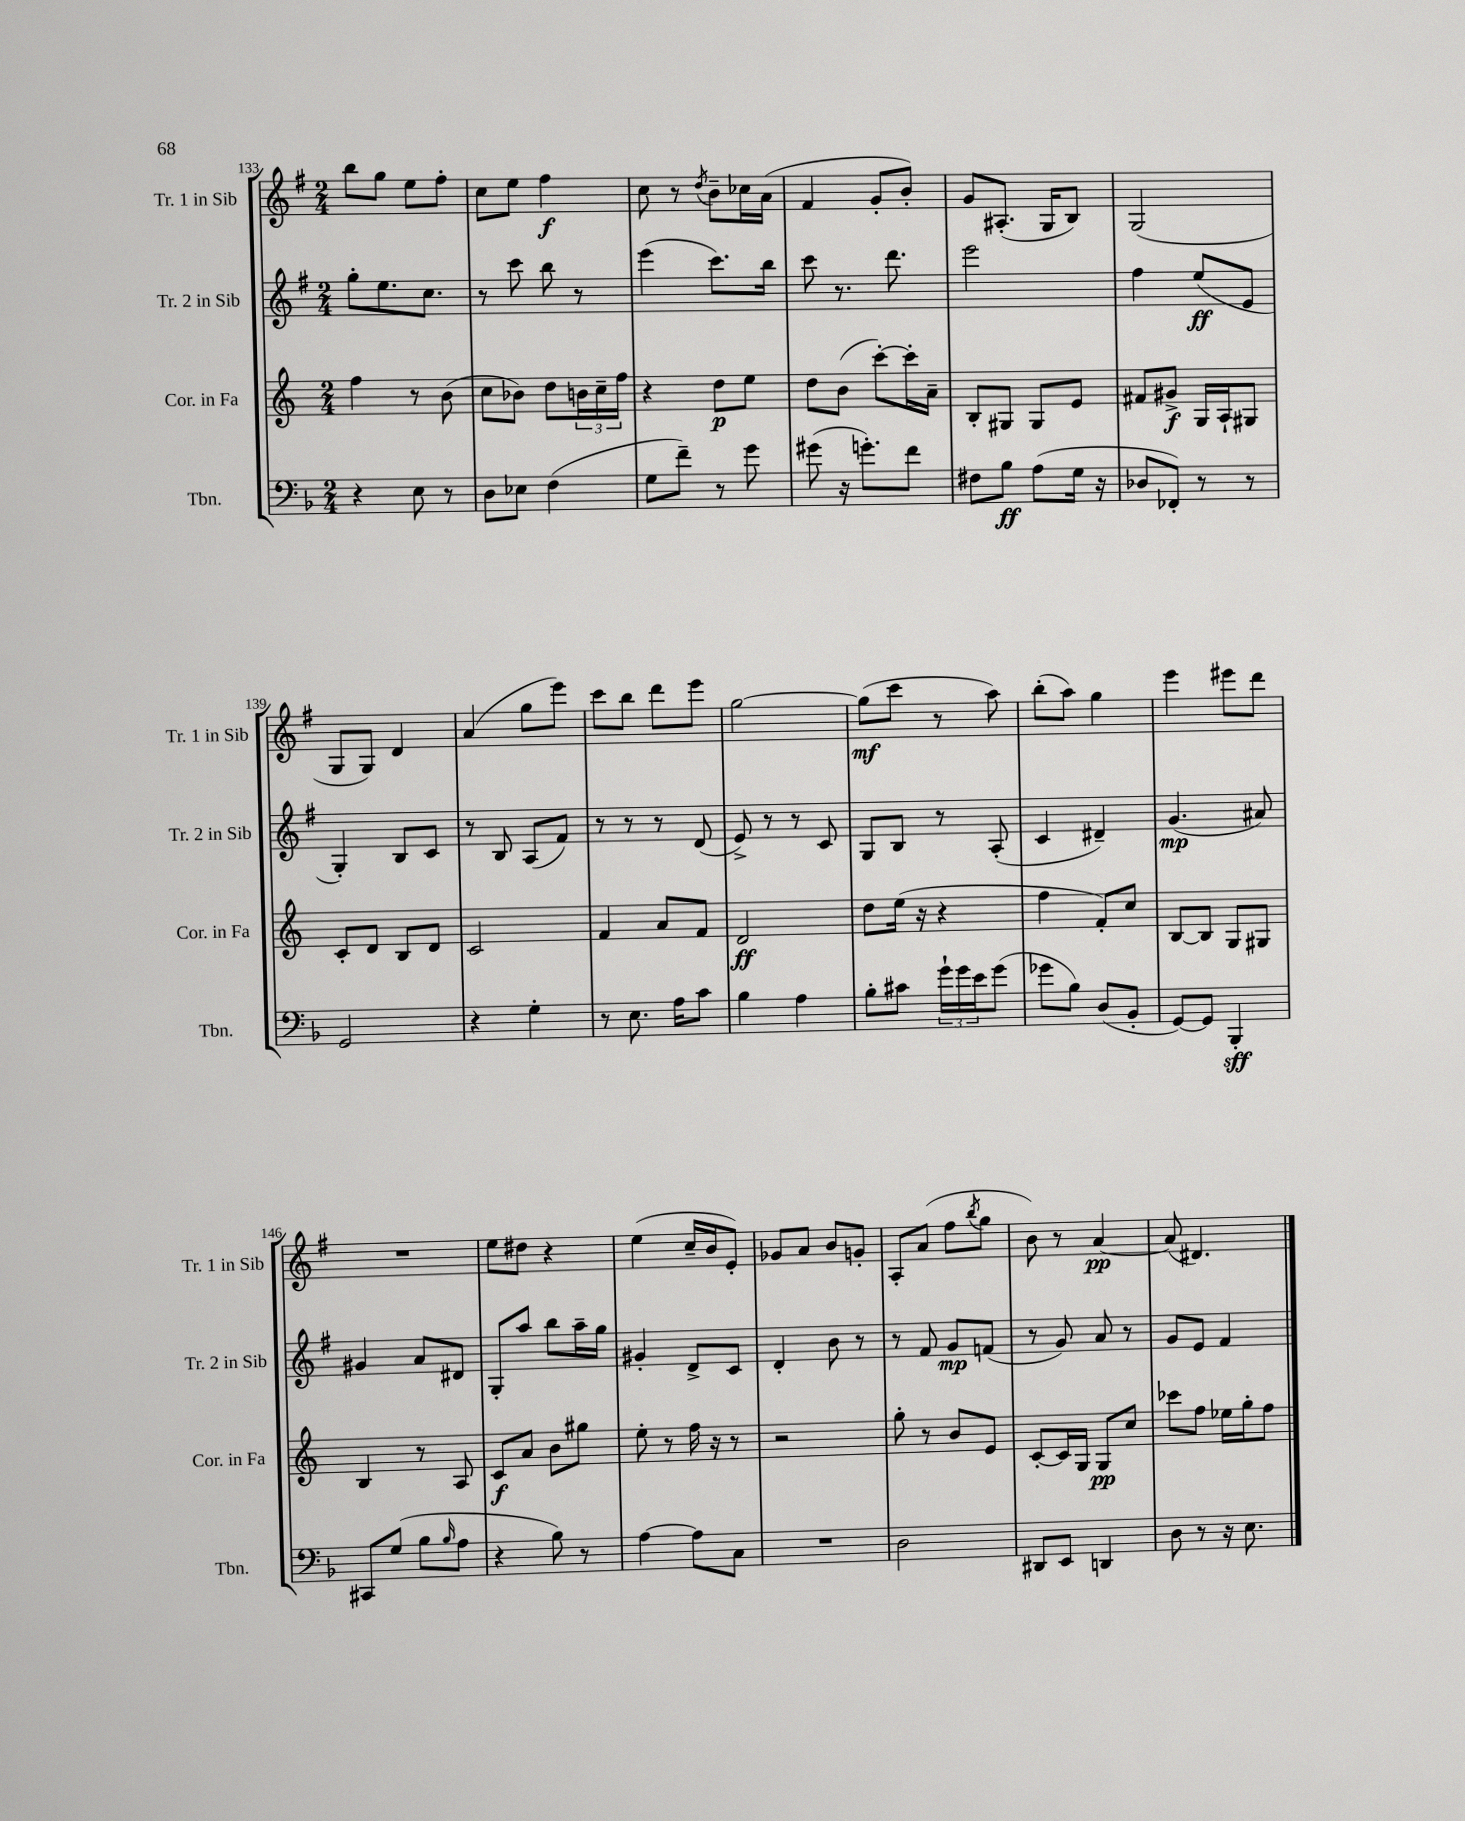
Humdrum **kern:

**kern	**kern	**kern	**kern
*staff4	*staff3	*staff2	*staff1
*clefF4	*clefG2	*clefG2	*clefG2
*k[b-]	*k[]	*k[f#]	*k[f#]
*M2/4	*M2/4	*M2/4	*M2/4
4r	4ff\	8gg'\L	8bb\L
.	.	8.ee\	8gg\J
8E\	8r	.	8ee\L
.	.	8.cc\J	.
8r	(8b\	.	8ff#'\J
=	=	=	=
8D\L	8cc\L	8r	8cc\L
8E-\J	8b-\J)	8ccc\	8ee\J
(4F\	8dd\L	8bb\	4ff#\
.	24b\L	8r	.
.	24cc~\	.	.
.	24ff\JJ	.	.
=	=	=	=
8G\L	4r	(4eee\	8cc\
8f~\J)	.	.	8r
.	.	.	8qdd/
8r	8dd\L	8.ccc\L)	8b~\L
8g\	8ee\J	.	16cc-\L
.	.	16bb\Jk	(16a\JJ
=	=	=	=
(8g#\	8dd\L	8ccc\	4f#/
16r	(8b\J	8.r	.
8.g'\L)	.	.	.
.	[8ccc'\L)	.	8g'/L
.	.	8.ddd\	.
8f\J	16ccc'\]L	.	8b'/J)
.	16a~\JJ	.	.
=	=	=	=
8F#\L	8B'/L	2eee\	8g/L
8B-\J	8G#/J	.	(8.A#'/J
(8A\L	8G#/L	.	.
.	.	.	16G/LK
16G\Jk	8e/J	.	8B/J)
16r	.	.	.
=	=	=	=
8D-/L	8f#/L	4ff#\	(2G/
8FF-'/J)	8g#^/J	.	.
8r	16G/LL	(8ee/L	.
.	16A`/J	.	.
8r	8G#/J	8e/J	.
=	=	=	=
2GG/	8c'/L	4G'/)	8G/L
.	8d/J	.	8G/J)
.	8B/L	8B/L	4d/
.	8d/J	8c/J	.
=	=	=	=
4r	2c/	8r	(4a/
.	.	8B/	.
4G'\	.	(8A/L	8gg\L
.	.	8f#/J)	8eee\J)
=	=	=	=
8r	4f/	8r	8ccc\L
8.E\	.	8r	8bb\J
.	8a/L	8r	8ddd\L
16A\LK	.	.	.
8c\J	8f/J	(8d/	8eee\J
=	=	=	=
4B-\	2d/	8e^/)	[2gg\
.	.	8r	.
4A\	.	8r	.
.	.	8c/	.
=	=	=	=
8B-'\L	8dd\L	8G/L	(8gg\]L
8c#\J	(16ee\Jk	8B/J	8ccc\J
.	16r	.	.
24g`\LL	4r	8r	8r
24g\	.	.	.
24e\J	.	.	.
(8g\J	.	(8A'/	8aa\)
=	=	=	=
8g-\L	4ff\	4c/	(8bb'\L
8B-\J)	.	.	8aa\J)
(8D/L	8f'/L)	4d#~/)	4gg\
8BB-'/J	8cc/J	.	.
=	=	=	=
[8GG/L)	[8B/L	(4.g/	4eee\
8GG/]J	8B/]J	.	.
4BBB-'/	8G/L	.	8eee#\L
.	8G#/J	8a#/)	8ddd\J
=	=	=	=
8CC#/L	4B/	4g#/	2r
(8G/J	.	.	.
8B-\L	8r	8a/L	.
16qqB-/	.	.	.
8A\J	8A/	8d#/J	.
=	=	=	=
4r	8c/L	8G'/L	8ee\L
.	8a/J	8aa/J	8dd#\J
8B-\)	8b\L	8bb\L	4r
8r	8gg#\J	16aa~\L	.
.	.	16gg\JJ	.
=	=	=	=
[4A\	8ee'\	4g#'/	(4ee\
.	8r	.	.
8A\]L	16ff\	8d^/L	16cc~/LL
.	16r	.	16b/J
8C\J	8r	8c/J	8e'/J)
=	=	=	=
2r	2r	4d'/	8g-/L
.	.	.	8a/J
.	.	8b\	8b/L
.	.	8r	8g'/J
=	=	=	=
2D\	8gg'\	8r	8A'/L
.	8r	8f#/	(8a/J
.	8b/L	8g/L	8ff#\L
.	.	.	8qbb/
.	8e/J	(8f/J	8gg\J
=	=	=	=
8DD#/L	[8c'/L	8r	8b\)
8EE/J	16c/]L	8g/)	8r
.	16G/JJ	.	.
4DD/	8G/L	8a/	[4a/
.	8cc/J	8r	.
=	=	=	=
8D\	8ccc-\L	8g/L	(8a/]
8r	8ff\J	8e/J	4.d#/)
16r	16ee-\LL	4f#/	.
8.E\	16gg'\J	.	.
.	8ff\J	.	.
==	==	==	==
*-	*-	*-	*-
